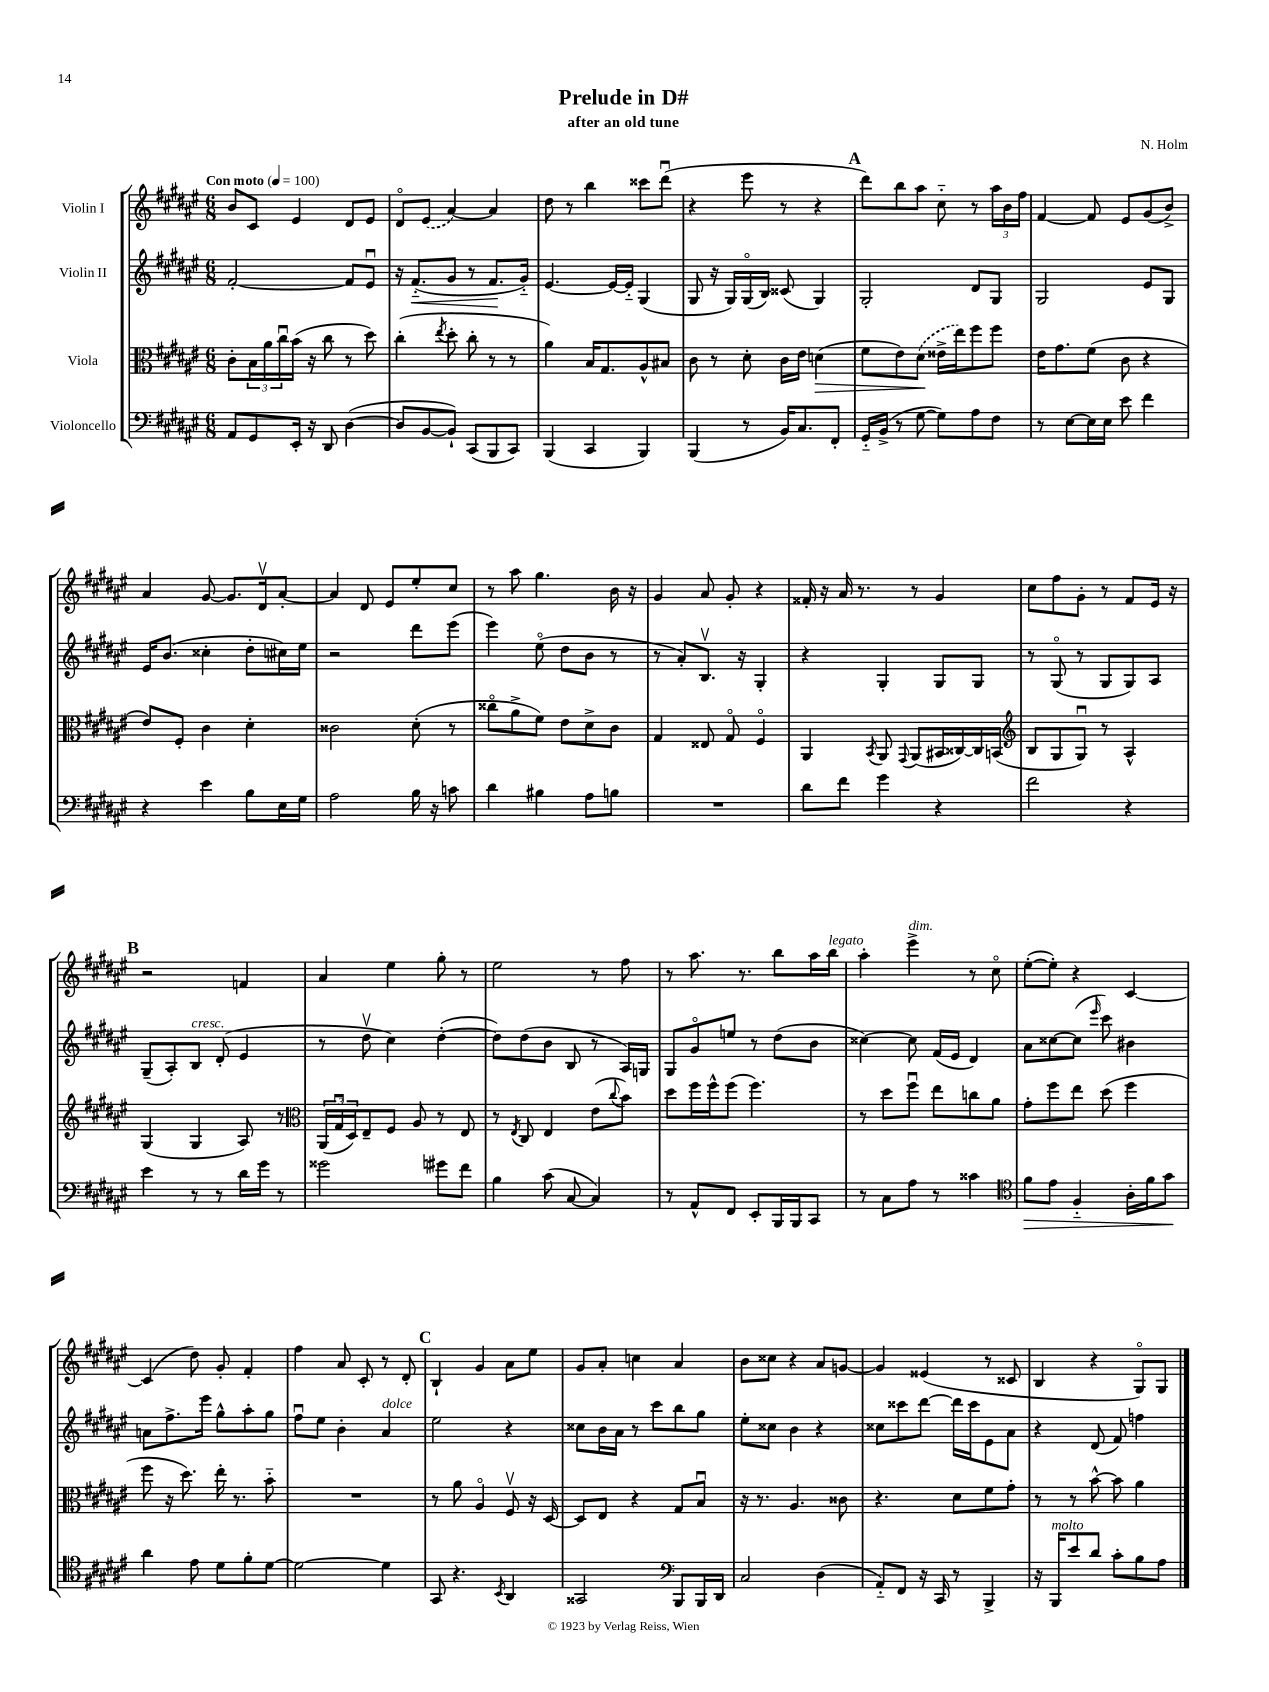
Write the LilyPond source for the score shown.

\header { title = "Prelude in D#" composer = "N. Holm" subtitle = "after an old tune" }
<<
\new StaffGroup <<
\new Staff = "s0" \with { instrumentName = "Violin I" } {
    \clef treble \key fis \major \numericTimeSignature \time 6/8 \tempo "Con moto" 4 = 100
    b'8 cis'8 eis'4 dis'8 eis'8 |
    dis'8\flageolet \once \slurDashed eis'8( ais'4~) ais'4 |
    dis''8 r8 b''4 cisis'''8 dis'''8\downbow( |
    r4 eis'''8 r8 r4 |
    \mark \markup { \bold "A" } dis'''8) b''8 ais''8 cis''8-_ r8 \tuplet 3/2 { ais''16 b'16 fis''16 } |
    fis'4~ fis'8 eis'8 gis'8( b'8->) |
    ais'4 gis'8~ gis'8. dis'16\upbow ais'8~-. |
    ais'4 dis'8 eis'8 eis''8-. cis''8 |
    r8 ais''8 gis''4. b'16 r16 |
    gis'4 ais'8 gis'8-. r4 |
    fisis'16-. r16 ais'16 r8. r8 gis'4 |
    cis''8 fis''8 gis'8-. r8 fis'8 eis'16 r16 |
    \mark \markup { \bold "B" } r2 f'4 |
    ais'4 eis''4 gis''8-. r8 |
    eis''2 r8 fis''8 |
    r8 ais''8. r8. b''8 ais''16 b''16^\markup { \italic "legato" } |
    ais''4-. eis'''4->^\markup { \italic "dim." } r8 cis''8\flageolet |
    eis''8~-.( eis''8-.) r4 cis'4~ |
    cis'4( dis''8) gis'8-. fis'4-. |
    fis''4 ais'8 cis'8-. r8 dis'8-. |
    \mark \markup { \bold "C" } b4-! gis'4 ais'8 eis''8 |
    gis'8 ais'8-. c''4 ais'4 |
    b'8 cisis''8 r4 ais'8 g'8~ |
    g'4 eisis'4( r8 cisis'8 |
    b4 r4 gis8\flageolet) gis8 \bar "|." |
}
\new Staff = "s1" \with { instrumentName = "Violin II" } {
    \clef treble \key fis \major \numericTimeSignature \time 6/8
    fis'2~-. fis'8 eis'8\downbow |
    r16 fis'8.-_\<( gis'8 r8 fis'8.\! gis'16-_) |
    eis'4.~ eis'16~ eis'16-_ gis4( |
    gis8 r16 gis16) gis16\flageolet( b16) cisis'8( gis4) |
    \mark \markup { \bold "A" } gis2-. dis'8 gis8 |
    gis2 eis'8 gis8 |
    eis'16 b'8.( cisis''4-. dis''8-. cis''16) eis''16 |
    r2 dis'''8 eis'''8( |
    eis'''4) eis''8\flageolet( dis''8 b'8 r8 |
    r8 ais'8-.) b8.\upbow r16 gis4-. |
    r4 gis4-. gis8 gis8 |
    r8 gis8\flageolet( r8 gis8 gis8) ais8 |
    \mark \markup { \bold "B" } gis8--( ais8-.) b8^\markup { \italic "cresc." } dis'8-.( eis'4 |
    r8 dis''8\upbow cis''4) dis''4~-.( |
    dis''8) dis''8( b'8 b8 r8 ais16) g16 |
    gis8 gis'8\flageolet e''8 r8 dis''8( b'8 |
    cisis''4~) cisis''8 fis'16( eis'16 dis'4) |
    ais'8 cisis''8~ cisis''8( \grace { eis'''16 } cis'''8) bis'4 |
    a'8 fis''8.-> eis'''16 gis''8-^ ais''8-. gis''8 |
    fis''8\downbow eis''8 b'4-. ais'4^\markup { \italic "dolce" } |
    \mark \markup { \bold "C" } eis''2 r4 |
    cisis''8 b'16 ais'16 r8 cis'''8 b''8 gis''8 |
    eis''8-. cisis''8 b'4 r4 |
    cisis''8 cisis'''8 dis'''8~ dis'''16 cisis'''16 eis'8 ais'8 |
    r4 dis'8( fis'8) f''4 \bar "|." |
}
\new Staff = "s2" \with { instrumentName = "Viola" } {
    \clef alto \key fis \major \numericTimeSignature \time 6/8
    cis'8-. \tuplet 3/2 { b16 ais'16 cis''16\downbow } b'16( r16 cis''8 r8 dis''8) |
    cis''4-.( \acciaccatura { eis''8 } dis''8-. cis''8-. r8 r8 |
    ais'4) b16 gis8. ais8-^ bis8 |
    cis'8 r8 dis'8-. cis'16 eis'16 d'4\>( |
    \mark \markup { \bold "A" } fis'8 eis'8) \once \slurDashed dis'8\!( eisis'16-> eis''16) fis''8 fis''8 |
    eis'16 gis'8. fis'8( cis'8 r4 |
    eis'8) fis8-. cis'4 dis'4-. |
    cisis'2 dis'8-.( r8 |
    cisis''8\flageolet ais'8-> fis'8) eis'8 dis'8-> cis'8 |
    gis4 eisis8 gis8\flageolet fis4\flageolet |
    ais,4 \acciaccatura { b,8 } ais,8 \appoggiatura { gis,8 } ais,8( bis,16 cisis16~) cisis16 b,16( |
    \clef treble b8 gis8 gis8\downbow) r8 ais4-^ |
    \mark \markup { \bold "B" } gis4( gis4 ais8) r8 |
    \clef alto \tuplet 3/2 { ais,16( gis16\downbow dis16) } eis8-- fis8 ais8 r8 eis8 |
    r8 \acciaccatura { eis8 } cis8 eis4 eis'8( \appoggiatura { cis''8 } b'8) |
    dis''8 fis''16 fis''16-^ fis''8( fis''4.) |
    r8 dis''8 fis''8\downbow eis''8 c''8 ais'8 |
    gis'8-. fis''8 eis''8 dis''8( fis''4 |
    fis''8 r16 dis''8.) eis''16-. r8. b'8-_ |
    R2. |
    \mark \markup { \bold "C" } r8 ais'8 ais4\flageolet fis8\upbow r16 dis16~ |
    dis8 eis8 r4 gis8 b8\downbow |
    r16 r8. ais4. cisis'8 |
    r4. dis'8 fis'8 gis'8-. |
    r8 r8 b'8~-^ b'8 ais'4 \bar "|." |
}
\new Staff = "s3" \with { instrumentName = "Violoncello" } {
    \clef bass \key fis \major \numericTimeSignature \time 6/8
    ais,8 gis,8 eis,16-. r16 dis,8 dis4~( |
    dis8 b,8~ b,8-!) cis,8( b,,8 cis,8) |
    b,,4( cis,4 b,,4) |
    b,,4( r8 b,16) cis8. fis,8-. |
    \mark \markup { \bold "A" } gis,16-_ b,16->( r8 gis8~ gis8) ais8 fis8 |
    r8 eis8~ eis16 eis16 eis'8 fis'4 |
    r4 eis'4 b8 eis16 gis16 |
    ais2 b16 r16 c'8 |
    dis'4 bis4 ais8 b8 |
    R2. |
    dis'8 fis'8 gis'4 r4 |
    fis'2 r4 |
    \mark \markup { \bold "B" } eis'4 r8 r8 dis'16 gis'16 r8 |
    gisis'2 gis'8 fis'8 |
    b4 cis'8( cis8~ cis4) |
    r8 ais,8-^ fis,8 eis,8-. b,,16 b,,16 cis,8 |
    r8 cis8 ais8 r8 cisis'4 |
    \clef tenor fis'8\> eis'8 fis4-_ ais16-. fis'16 gis'8\! |
    ais'4 eis'8 dis'8 fis'8-. dis'8~ |
    dis'2~ dis'4 |
    \mark \markup { \bold "C" } gis,8 r4. \acciaccatura { b,8 } ais,4 |
    gisis,2 \clef bass b,,8 b,,16 dis,16 |
    cis2 dis4( |
    ais,8-_) fis,8 r16 cis,16 r8 b,,4-> |
    r16 b,,16^\markup { \italic "molto" } eis'8 dis'8 cis'8-. b8 ais8 \bar "|." |
}
>>
>>
\layout { \context { \Score \remove "Bar_number_engraver" } }
